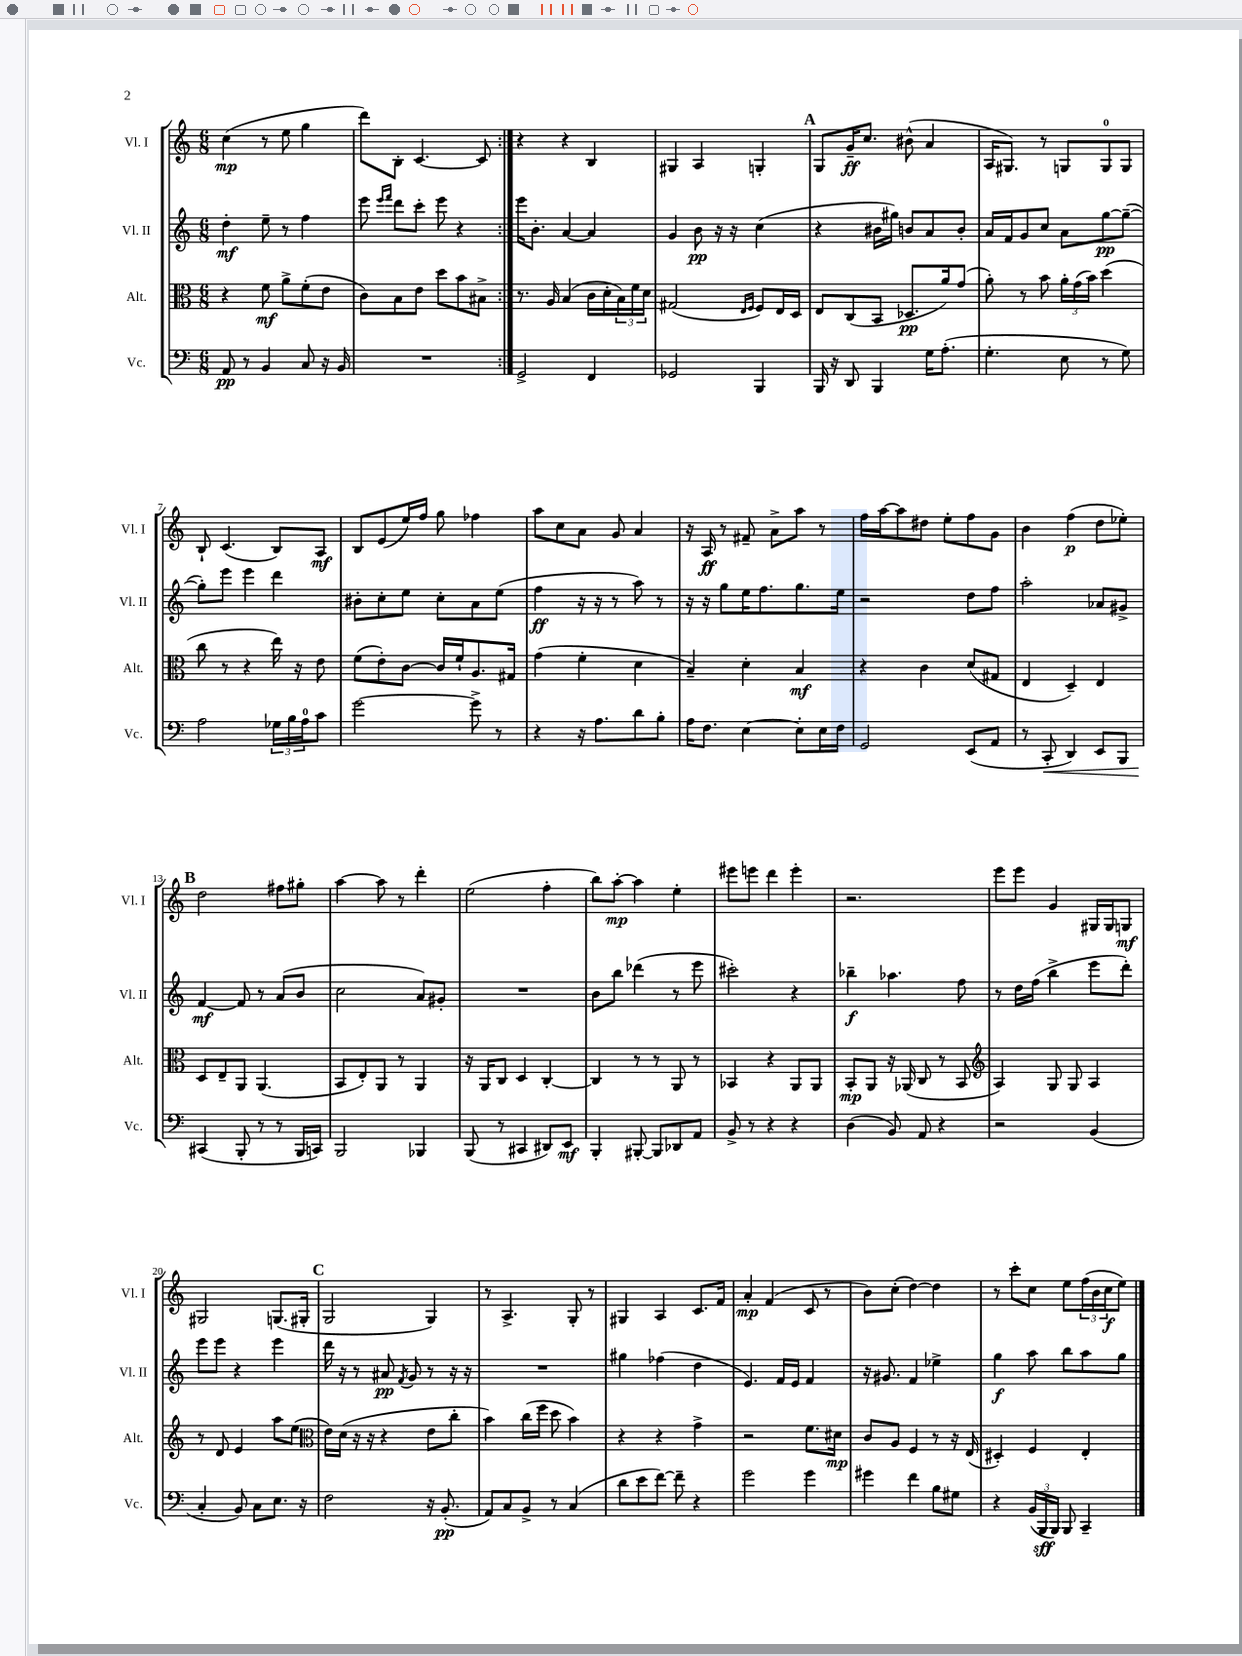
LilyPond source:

<<
\new StaffGroup <<
\new Staff = "s0" \with { instrumentName = "Vl. I" shortInstrumentName = "Vl. I" } {
    \clef treble \key c \major \numericTimeSignature \time 6/8
    \repeat volta 2 { c''4\mp( r8 e''8 g''4 |
    d'''8) b8-. c'4.~ c'8 | }
    r4 r4 b4 |
    gis4 a4 g4-. |
    \mark \markup { \bold "A" } g8 g'16--\ff c''8. bis'8-^( a'4 |
    a16 gis8.) r8 g8 g8-0 g8 |
    b8-! c'4.( b8) a8\mf |
    b8 e'8( e''16) f''16 g''8 fes''4 |
    a''8 c''8 a'8 g'8 a'4 |
    r16 a16\ff r8 fis'8-- a'8-> a''8 r8 |
    f''16 a''16~ a''8 dis''8 e''8-. f''8 g'8 |
    b'4 f''4\p( d''8 ees''8-.) |
    \mark \markup { \bold "B" } d''2 fis''8 gis''8-. |
    a''4~ a''8 r8 d'''4-. |
    e''2( f''4-. |
    b''8) a''8~-.\mp a''4 e''4-. |
    eis'''8 e'''8 d'''4 e'''4-. |
    r2. |
    e'''8 e'''8 g'4 gis16 gis16 g8\mf |
    gis2 g8.( gis16-. |
    \mark \markup { \bold "C" } g2 g4) |
    r8 a4.-> g8-. r8 |
    gis4 a4 c'8. f'16 |
    a'4-.\mp f'4( c'8 r8 |
    b'8) c''8-.( d''4~) d''4 |
    r8 c'''8-. c''8 e''8 \tuplet 3/2 { f''16( b'16 c''16\f } e''8) \bar "|." |
}
\new Staff = "s1" \with { instrumentName = "Vl. II" shortInstrumentName = "Vl. II" } {
    \clef treble \key c \major \numericTimeSignature \time 6/8
    \repeat volta 2 { d''4-.\mf e''8-- r8 f''4 |
    e'''8 \grace { e'''16 f'''16 } d'''8 c'''8-. e'''8 r4 | }
    e'''16 b'8.-. a'4~ a'4 |
    g'4 b'8\pp r16 r16 c''4( |
    \mark \markup { \bold "A" } r4 bis'16 gis''16) b'8 a'8 b'8-. |
    a'16 f'16 g'8 c''8 a'8 g''8~\pp g''8~--( |
    g''8-.) e'''8 e'''4 d'''4 |
    bis'8-. c''8-. e''8 c''8-. a'8 e''8( |
    f''4\ff r16 r16 r8 a''8) r8 |
    r16 r16 g''8 e''16 f''8. g''8. e''16 |
    r2 d''8 f''8 |
    a''2-. aes'8 gis'8-> |
    \mark \markup { \bold "B" } f'4~\mf f'8 r8 a'8( b'8 |
    c''2 a'8) gis'8-. |
    R2. |
    b'8 b''8 des'''4( r8 e'''8 |
    cis'''2-.) r4 |
    bes''4--\f aes''4. f''8 |
    r8 d''16 f''16( b''4-> e'''8 d'''8-.) |
    e'''8 e'''8 r4 e'''4 |
    \mark \markup { \bold "C" } d'''16 r16 r8 ais'8\pp \acciaccatura { f'8 } g'8 r8 r16 r16 |
    R2. |
    gis''4 fes''4( d''4 |
    e'4.) f'16 e'16 f'4 |
    r16 gis'8. f'4 ees''4-> |
    g''4\f a''8 b''8 a''8 g''8 \bar "|." |
}
\new Staff = "s2" \with { instrumentName = "Alt." shortInstrumentName = "Alt." } {
    \clef alto \key c \major \numericTimeSignature \time 6/8
    \repeat volta 2 { r4 f'8\mf a'8-> f'8-.( e'8 |
    c'8) b8 e'8 d''8 b'8 bis8-> | }
    r8. a16 b4( c'16 d'16-. \tuplet 3/2 { b16) f'16 d'16 } |
    gis2( \grace { e16 f16 } f8) e16 d16 |
    \mark \markup { \bold "A" } e8 c8( b,8 des8.\pp a'16) g'8( |
    a'8-.) r8 b'8 \tuplet 3/2 { a'16-. g'16( b'16) } d''4( |
    c''8 r8 r4 e''16) r16 e'8 |
    f'8( e'8-.) c'8~ c'16 f'16-! a8. gis16 |
    g'4( f'4-. d'4 |
    b4--) d'4-. b4\mf |
    r4 c'4 d'8( gis8 |
    e4 d4--) e4 |
    \mark \markup { \bold "B" } d8 e8-- a,8 a,4.( |
    b,8 e8-.) a,8 r8 a,4 |
    r16 a,16 c8 d4 c4~-. |
    c4 r8 r8 a,8 r8 |
    bes,4 r4 a,8 a,8 |
    b,8-.\mp a,8 r16 aes,16( c8 r8 b,8 |
    \clef treble a4) g8 g8 a4 |
    r8 d'8 e'4 a''8 e''8( |
    \mark \markup { \bold "C" } \clef alto e'16) d'16( r16 r16 r4 e'8 c''8-. |
    b'4) c''16( f''16 d''8 b'4) |
    r4 r4 g'4-> |
    r2 f'8. dis'16\mp |
    c'8 a8 f4 r8 r16 e16( |
    dis4-.) f4 e4-. \bar "|." |
}
\new Staff = "s3" \with { instrumentName = "Vc." shortInstrumentName = "Vc." } {
    \clef bass \key c \major \numericTimeSignature \time 6/8
    \repeat volta 2 { a,8\pp r8 b,4 c8 r16 b,16 |
    R2. | }
    g,2-> f,4 |
    ges,2 b,,4 |
    \mark \markup { \bold "A" } b,,16 r16 d,8 b,,4 g16 a8.-.( |
    g4.-. e8 r8 g8) |
    a2 \tuplet 3/2 { ges16 b16 a16-0 } c'8 |
    g'2~ g'8-> r8 |
    r4 r16 a8. d'8 b8-. |
    a16 f8. e4~ e8-. e16 f16 |
    g,2 e,8( a,8 |
    r8 c,8-.\< d,4) e,8 b,,8 |
    \mark \markup { \bold "B" } cis,4\!( b,,8-. r8 r8 b,,16 c,16) |
    b,,2 bes,,4 |
    b,,8( r8 cis,4 dis,8) e,8\mf |
    b,,4-. bis,,8~-. bis,,8 des,8 a,8 |
    b,8-> r8 r4 r4 |
    d4( b,8) a,8 r4 |
    r2 b,4( |
    c4-. b,8) c8 e8. r16 |
    \mark \markup { \bold "C" } f2 r16 b,8.-.\pp( |
    a,8) c8 b,8-> r8 c4( |
    d'8 e'8 f'8~) f'8-- r4 |
    g'2 g'4 |
    gis'4 f'4 b8 gis8 |
    r4 \tuplet 3/2 { b,16( b,,16\sff b,,16) } b,,8 c,4-- \bar "|." |
}
>>
>>
